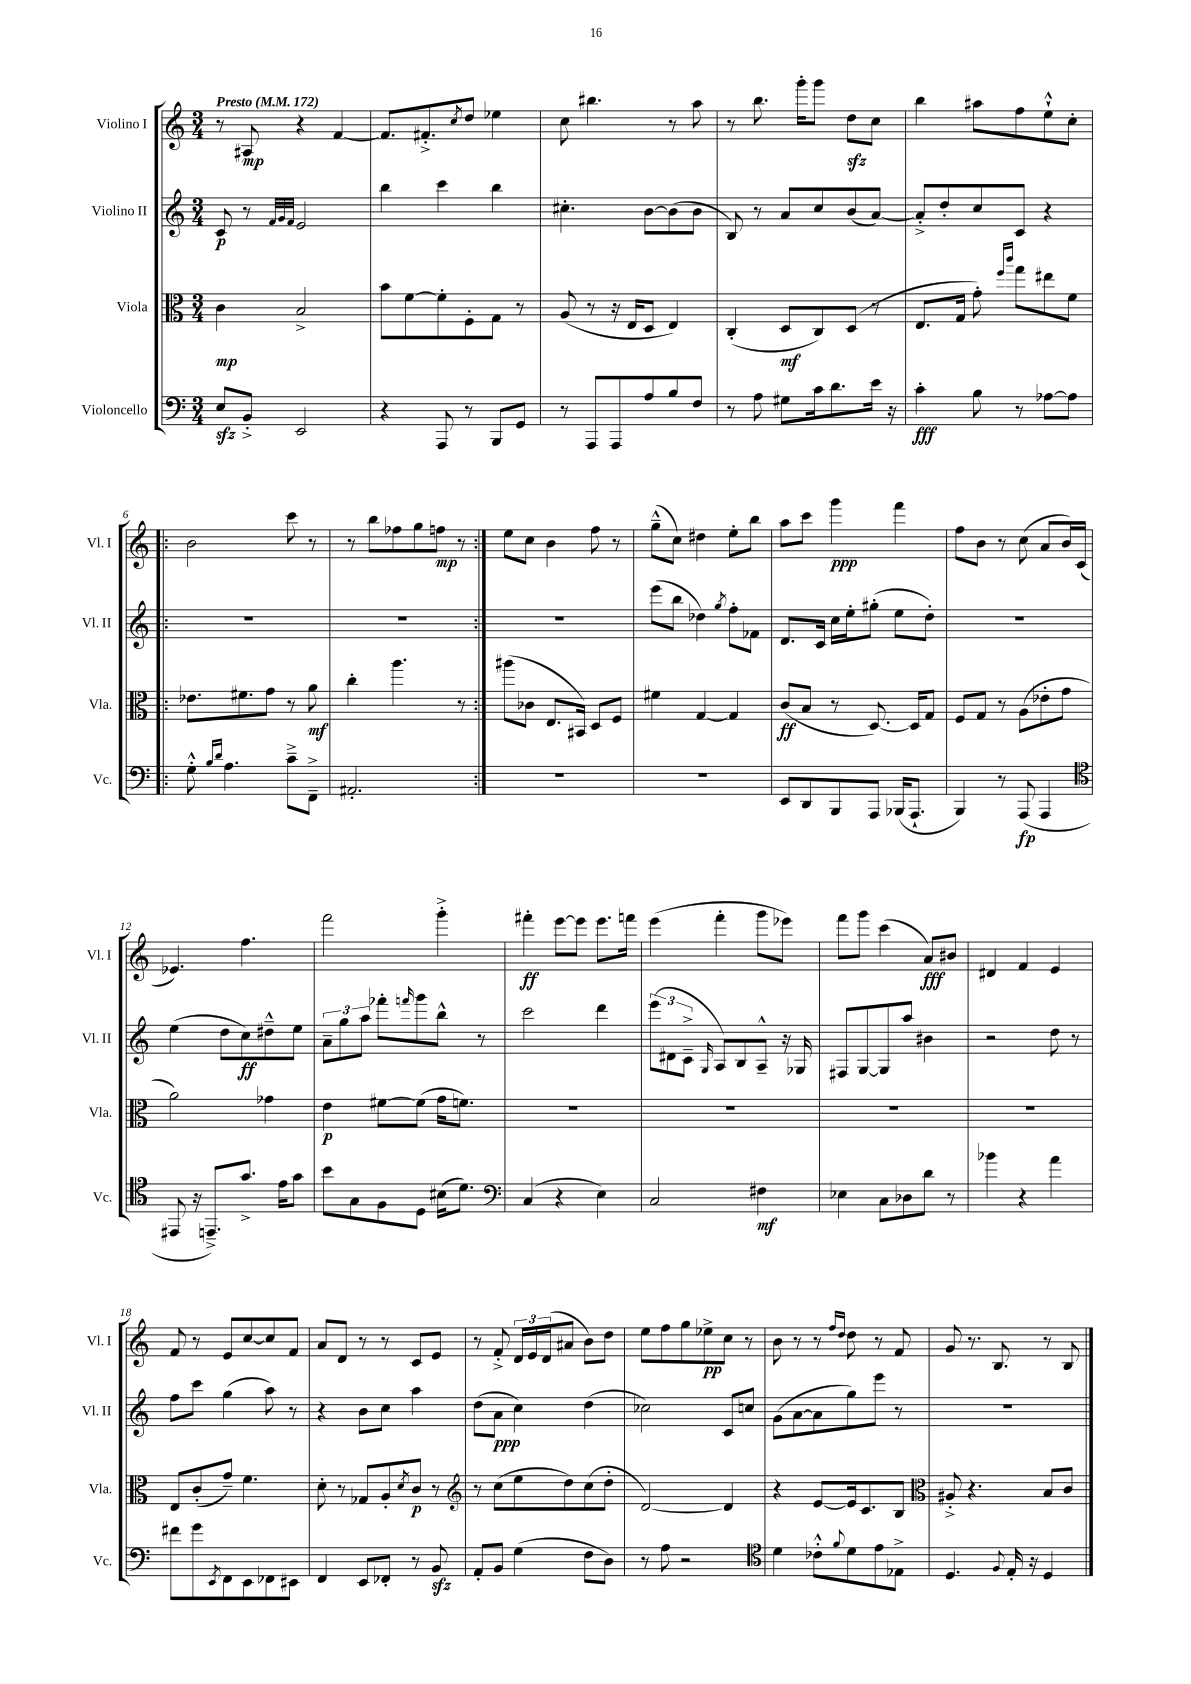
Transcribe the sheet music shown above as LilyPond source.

<<
\new StaffGroup <<
\new Staff = "s0" \with { instrumentName = "Violino I" shortInstrumentName = "Vl. I" } {
    \clef treble \key c \major \numericTimeSignature \time 3/4 \tempo "Presto" 4 = 172
    r8 ais8\mp r4 f'4~ |
    f'8. fis'8.-.-> \acciaccatura { c''8 } d''8 ees''4 |
    c''8 bis''4. r8 a''8 |
    r8 b''8. g'''16-. g'''8 d''8\sfz c''8 |
    b''4 ais''8 f''8 e''8-!-^ c''8-. |
    \repeat volta 2 { b'2 c'''8 r8 |
    r8 b''8 fes''8 g''8 f''8\mp r8 | }
    e''8 c''8 b'4 f''8 r8 |
    g''8---^( c''8) dis''4 e''8-. b''8 |
    a''8 c'''8 g'''4\ppp f'''4 |
    f''8 b'8 r8 c''8( a'8 b'16) c'16( |
    ees'4.) f''4. |
    f'''2 g'''4-.-> |
    fis'''4-.\ff e'''8~ e'''8 e'''8. f'''16 |
    e'''4( f'''4-. g'''8 ees'''8) |
    f'''8 g'''8 c'''4( a'8\fff) bis'8 |
    dis'4 f'4 e'4 |
    f'8 r8 e'8 c''8~ c''8 f'8 |
    a'8 d'8 r8 r8 c'8 e'8 |
    r8 f'8-.-> \tuplet 3/2 { d'16 e'16 d'16( } ais'8 b'8) d''8 |
    e''8 f''8 g''8 ees''8->\pp c''8 r8 |
    b'8 r8 r8 \grace { f''16 d''16 } d''8 r8 f'8 |
    g'8 r8. b8. r8 b8 \bar "|." |
}
\new Staff = "s1" \with { instrumentName = "Violino II" shortInstrumentName = "Vl. II" } {
    \clef treble \key c \major \numericTimeSignature \time 3/4
    c'8\p r8 \grace { f'32 g'32 f'32 } e'2 |
    b''4 c'''4 b''4 |
    cis''4.-. b'8~ b'8( b'8 |
    b8) r8 a'8 c''8 b'8( a'8~) |
    a'8-.-> d''8-. c''8 c'8 r4 |
    \repeat volta 2 { R2. |
    R2. | }
    R2. |
    e'''8( b''8 des''4) \acciaccatura { g''8 } f''8-. fes'8 |
    d'8. c'16 c''16 e''16-. gis''8-.( e''8 d''8-.) |
    R2. |
    e''4( d''8 c''8\ff) dis''8---^ e''8 |
    \tuplet 3/2 { a'8-- g''8 a''8 } fes'''8-. \grace { f'''16 } g'''8 b''8-^ r8 |
    c'''2 d'''4 |
    \tuplet 3/2 { e'''8( dis'8 c'8---> } \grace { g16 } a8) b8 a8---^ r16 ges16 |
    fis8 g8~ g8 a''8 bis'4 |
    r2 d''8 r8 |
    f''8 c'''8 g''4( a''8) r8 |
    r4 b'8 c''8 a''4 |
    d''8( a'8\ppp c''4) d''4( |
    ces''2) c'8 c''8 |
    g'8( a'8~ a'8 g''8) e'''8 r8 |
    R2. \bar "|." |
}
\new Staff = "s2" \with { instrumentName = "Viola" shortInstrumentName = "Vla." } {
    \clef alto \key c \major \numericTimeSignature \time 3/4
    c'4\mp b2-> |
    b'8 f'8~ f'8-. f8-. g8 r8 |
    a8( r8 r16 e16 d8 e4) |
    c4-.( d8\mf c8) d8( r8 |
    e8. g16 g'8-.) \grace { f''16 c'''16 } g''8 eis''8 f'8 |
    \repeat volta 2 { ees'8. fis'8. g'8 r8 a'8\mf |
    c''4-. a''4. r8 | }
    ais''8( ces'8 e8. bis,16) d8 f8 |
    fis'4 g4~ g4 |
    c'8\ff( b8 r8 d8.~) d16 g8 |
    f8 g8 r8 a8( ees'8-. g'8 |
    a'2) ges'4 |
    e'4\p fis'8~ fis'8( g'16 f'8.) |
    R2. |
    R2. |
    R2. |
    R2. |
    e8 c'8-.( g'8--) f'4. |
    d'8-. r8 ges8 a8-. \acciaccatura { d'8 } c'8\p r8 |
    \clef treble r8 c''8( e''8 d''8) c''8( d''8-. |
    d'2~) d'4 |
    r4 e'8~ e'16 c'8. b8 |
    \clef alto ais8-.-> r4. b8 c'8 \bar "|." |
}
\new Staff = "s3" \with { instrumentName = "Violoncello" shortInstrumentName = "Vc." } {
    \clef bass \key c \major \numericTimeSignature \time 3/4
    e8\sfz b,8-.-> e,2 |
    r4 a,,8 r8 b,,8 g,8 |
    r8 a,,8 a,,8 a8 b8 f8 |
    r8 a8 gis8 c'16 d'8. e'16 r16 |
    c'4-.\fff b8 r8 aes8~ aes8 |
    \repeat volta 2 { g8-.-^ \grace { b16 d'16 } a4. c'8---> f,8---> |
    ais,2.-. | }
    R2. |
    R2. |
    e,8 d,8 b,,8 a,,8 bes,,16( a,,8.-! |
    b,,4) r8 a,,8\fp( a,,4 |
    \clef tenor eis,8 r16 e,8.--->) g'8.-> e'16 g'8 |
    b'8 g8 f8 d8 bis16( d'8.) |
    \clef bass c4( r4 e4) |
    c2 fis4\mf |
    ees4 c8 des8 d'8 r8 |
    bes'4 r4 a'4 |
    fis'8 g'8 \acciaccatura { e,8 } f,8 e,8 fes,8 eis,8 |
    f,4 e,8 fes,8-. r8 b,8\sfz |
    a,8-. b,8 g4( f8 d8) |
    r8 a8 r2 |
    \clef tenor d'4 ces'8-.-^ \appoggiatura { f'8 } d'8 e'8 ees8-> |
    d4. \appoggiatura { f8 } e16-. r16 d4 \bar "|." |
}
>>
>>
